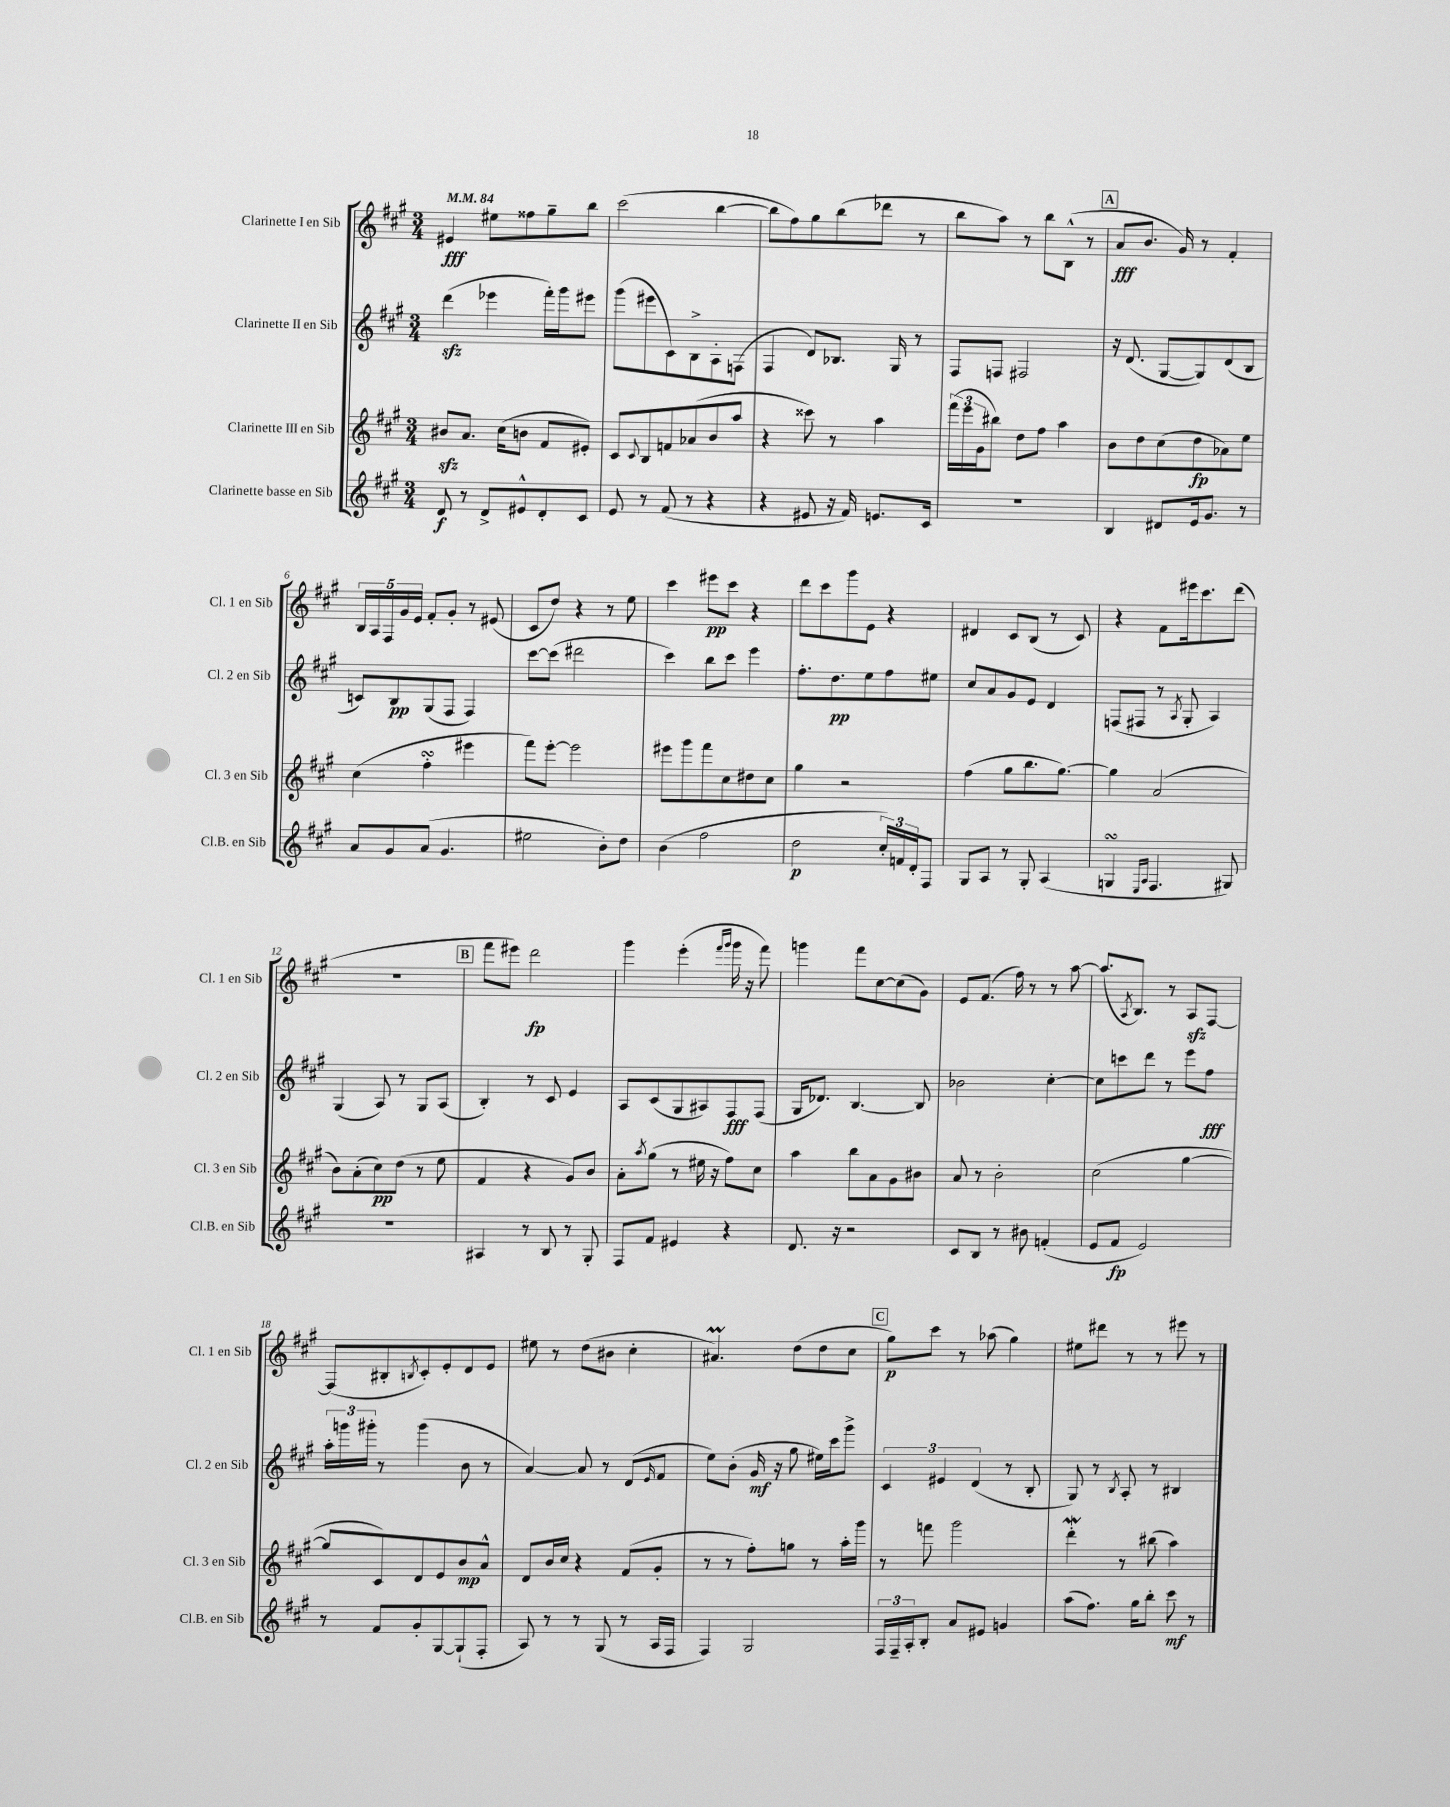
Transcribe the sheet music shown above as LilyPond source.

<<
\new StaffGroup <<
\new Staff = "s0" \with { instrumentName = "Clarinette I en Sib" shortInstrumentName = "Cl. 1 en Sib" } {
    \clef treble \key a \major \numericTimeSignature \time 3/4 \tempo 4 = 84
    eis'4\fff eis''8 fisis''8 gis''8-- b''8 |
    cis'''2( b''4~ |
    b''8 fis''8) gis''8 b''8( des'''8 r8 |
    b''8 a''8) r8 b''8 b8-^( r8 |
    \mark \markup { \box "A" } a'8\fff b'8. gis'16) r8 fis'4-. |
    \tuplet 5/4 { b16 a16 fis16 gis'16 e'16 } fis'8-. gis'8-. r8 eis'8( |
    cis'8 d''8) r4 r8 e''8 |
    cis'''4 eis'''8\pp cis'''8 r4 |
    d'''8 cis'''8 gis'''8 e'8 r4 |
    dis'4 cis'8 b8( r8 cis'8) |
    r4 fis'8 eis'''16 cis'''8. d'''8( |
    R2. |
    \mark \markup { \box "B" } fis'''8 eis'''8) d'''2\fp |
    gis'''4 e'''4-.( \grace { fis'''16 gis'''16 } gis'''16 r16 fis'''8) |
    g'''4 fis'''8 cis''8~ cis''8( gis'8) |
    e'8 fis'8.( fis''16) r8 r8 a''8~ |
    a''8.( \acciaccatura { a8 } b8.) r8 a8\sfz fis8~ |
    fis8( bis8-. \acciaccatura { b8 } cis'8-.) e'8-. d'8 e'8 |
    eis''8 r8 d''8( bis'8 cis''4-. |
    ais'4.\prall) d''8( d''8 cis''8 |
    \mark \markup { \box "C" } gis''8\p) cis'''8 r8 aes''8( gis''4) |
    eis''8 dis'''8 r8 r8 eis'''8 r8 \bar "|." |
}
\new Staff = "s1" \with { instrumentName = "Clarinette II en Sib" shortInstrumentName = "Cl. 2 en Sib" } {
    \clef treble \key a \major \numericTimeSignature \time 3/4
    d'''4\sfz( ees'''4 fis'''16-.) gis'''16 eis'''8 |
    gis'''8( eis'''8 cis'8) b8-> a8-. f8( |
    fis4 d'8) bes8. gis16 r8 |
    fis8 f8 fis2 |
    \mark \markup { \box "A" } r16 d'8.( gis8~ gis8) d'8( b8 |
    c'8) b8\pp gis8( fis8 fis4) |
    cis'''8~ cis'''8( dis'''2 |
    cis'''4) b''8 cis'''8 e'''4 |
    fis''8.-. d''8.\pp e''8 fis''8 eis''8 |
    cis''8 a'8 gis'8 e'8 d'4 |
    f8( fis8 r8 \acciaccatura { a8 } gis8-. a4) |
    gis4( a8) r8 gis8 a8( |
    \mark \markup { \box "B" } b4-.) r8 cis'8 e'4 |
    a8 cis'8( gis8 ais8) fis8\fff fis8( |
    gis16 des'8.) b4.~ b8 |
    bes'2 cis''4~-. |
    cis''8 c'''8 d'''8 r8 e'''8 fis''8\fff |
    \tuplet 3/2 { a''16-. g'''16 gis'''16-. } r8 gis'''4( b'8 r8 |
    a'4~) a'8 r8 d'8( \grace { e'16 } fis'8 |
    e''8) b'8-.( gis'16\mf r16 gis''8 eis''16) cis'''16 gis'''8-> |
    \mark \markup { \box "C" } \tuplet 3/2 { cis'4 eis'4 d'4( } r8 b8-. |
    gis8) r8 \acciaccatura { b8 } a8-. r8 bis4 \bar "|." |
}
\new Staff = "s2" \with { instrumentName = "Clarinette III en Sib" shortInstrumentName = "Cl. 3 en Sib" } {
    \clef treble \key a \major \numericTimeSignature \time 3/4
    bis'8\sfz a'8. cis''16( b'8 fis'8 eis'8-.) |
    cis'8 \appoggiatura { cis'8 } b8 f'8 aes'8( b'8 a''8 |
    r4 cisis'''8) r8 a''4 |
    \tuplet 3/2 { fis'''16( e'''16 gis'16 } bis''8) d''8 fis''8 a''4 |
    \mark \markup { \box "A" } b'8 d''8 cis''8( d''8\fp aes'8) e''8 |
    cis''4( fis''4-.\turn eis'''4 |
    fis'''8) e'''8~-. e'''2 |
    eis'''8 gis'''8 fis'''8 cis''8 dis''8 cis''8 |
    gis''4 r2 |
    fis''4( gis''8 b''8. gis''8.~) |
    gis''4 a'2( |
    b'8) a'8-.( cis''8\pp) d''8( r8 e''8 |
    \mark \markup { \box "B" } fis'4 r4 gis'8) b'8 |
    a'8-. \acciaccatura { a''8 } gis''8( r8 eis''16 r16 fis''8) cis''8 |
    a''4 b''8 a'8 gis'8 bis'8 |
    a'8 r8 b'2-. |
    cis''2( gis''4~ |
    gis''8 cis'8) d'8 e'8 b'8\mp a'8-^ |
    d'8 b'16 cis''16 r4 fis'8( gis'8-. |
    r8 r8 fis''8-.) g''8 r8 a''16-. gis'''16 |
    \mark \markup { \box "C" } r8 f'''8 gis'''2 |
    d'''4-.\mordent r8 bis''8( a''4) \bar "|." |
}
\new Staff = "s3" \with { instrumentName = "Clarinette basse en Sib" shortInstrumentName = "Cl.B. en Sib" } {
    \clef treble \key a \major \numericTimeSignature \time 3/4
    d'8\f r8 d'8-> eis'8-^ d'8-. cis'8 |
    e'8 r8 fis'8( r8 r4 |
    r4 eis'8 r16 fis'16) e'8. cis'16 |
    R2. |
    \mark \markup { \box "A" } b4 dis'8 e'16 gis'8. r8 |
    a'8 gis'8 a'8( gis'4. |
    eis''2 b'8-.) d''8 |
    b'4( fis''2 |
    d''2\p \tuplet 3/2 { cis''16-.) f'16 d'16-. } fis8 |
    gis8 a8 r8 gis8-. a4( |
    g4\turn \grace { e16 a16 } fis4. gis8) |
    R2. |
    \mark \markup { \box "B" } ais4 r8 b8 r8 gis8-. |
    fis8 fis'8 eis'4 r4 |
    d'8. r16 r2 |
    cis'8 b8 r8 bis'8 f'4-.( |
    e'8 fis'8\fp e'2) |
    r8 fis'8 gis'8-. gis8~ gis8-!( fis8-. |
    a8) r8 r8 gis8( r8 a16 fis16 |
    fis4) gis2 |
    \mark \markup { \box "C" } \tuplet 3/2 { fis16 fis16-- a16-. } b8-. a'8 eis'8 g'4 |
    a''8( fis''8.) gis''16 b''8-. cis'''8\mf r8 \bar "|." |
}
>>
>>
